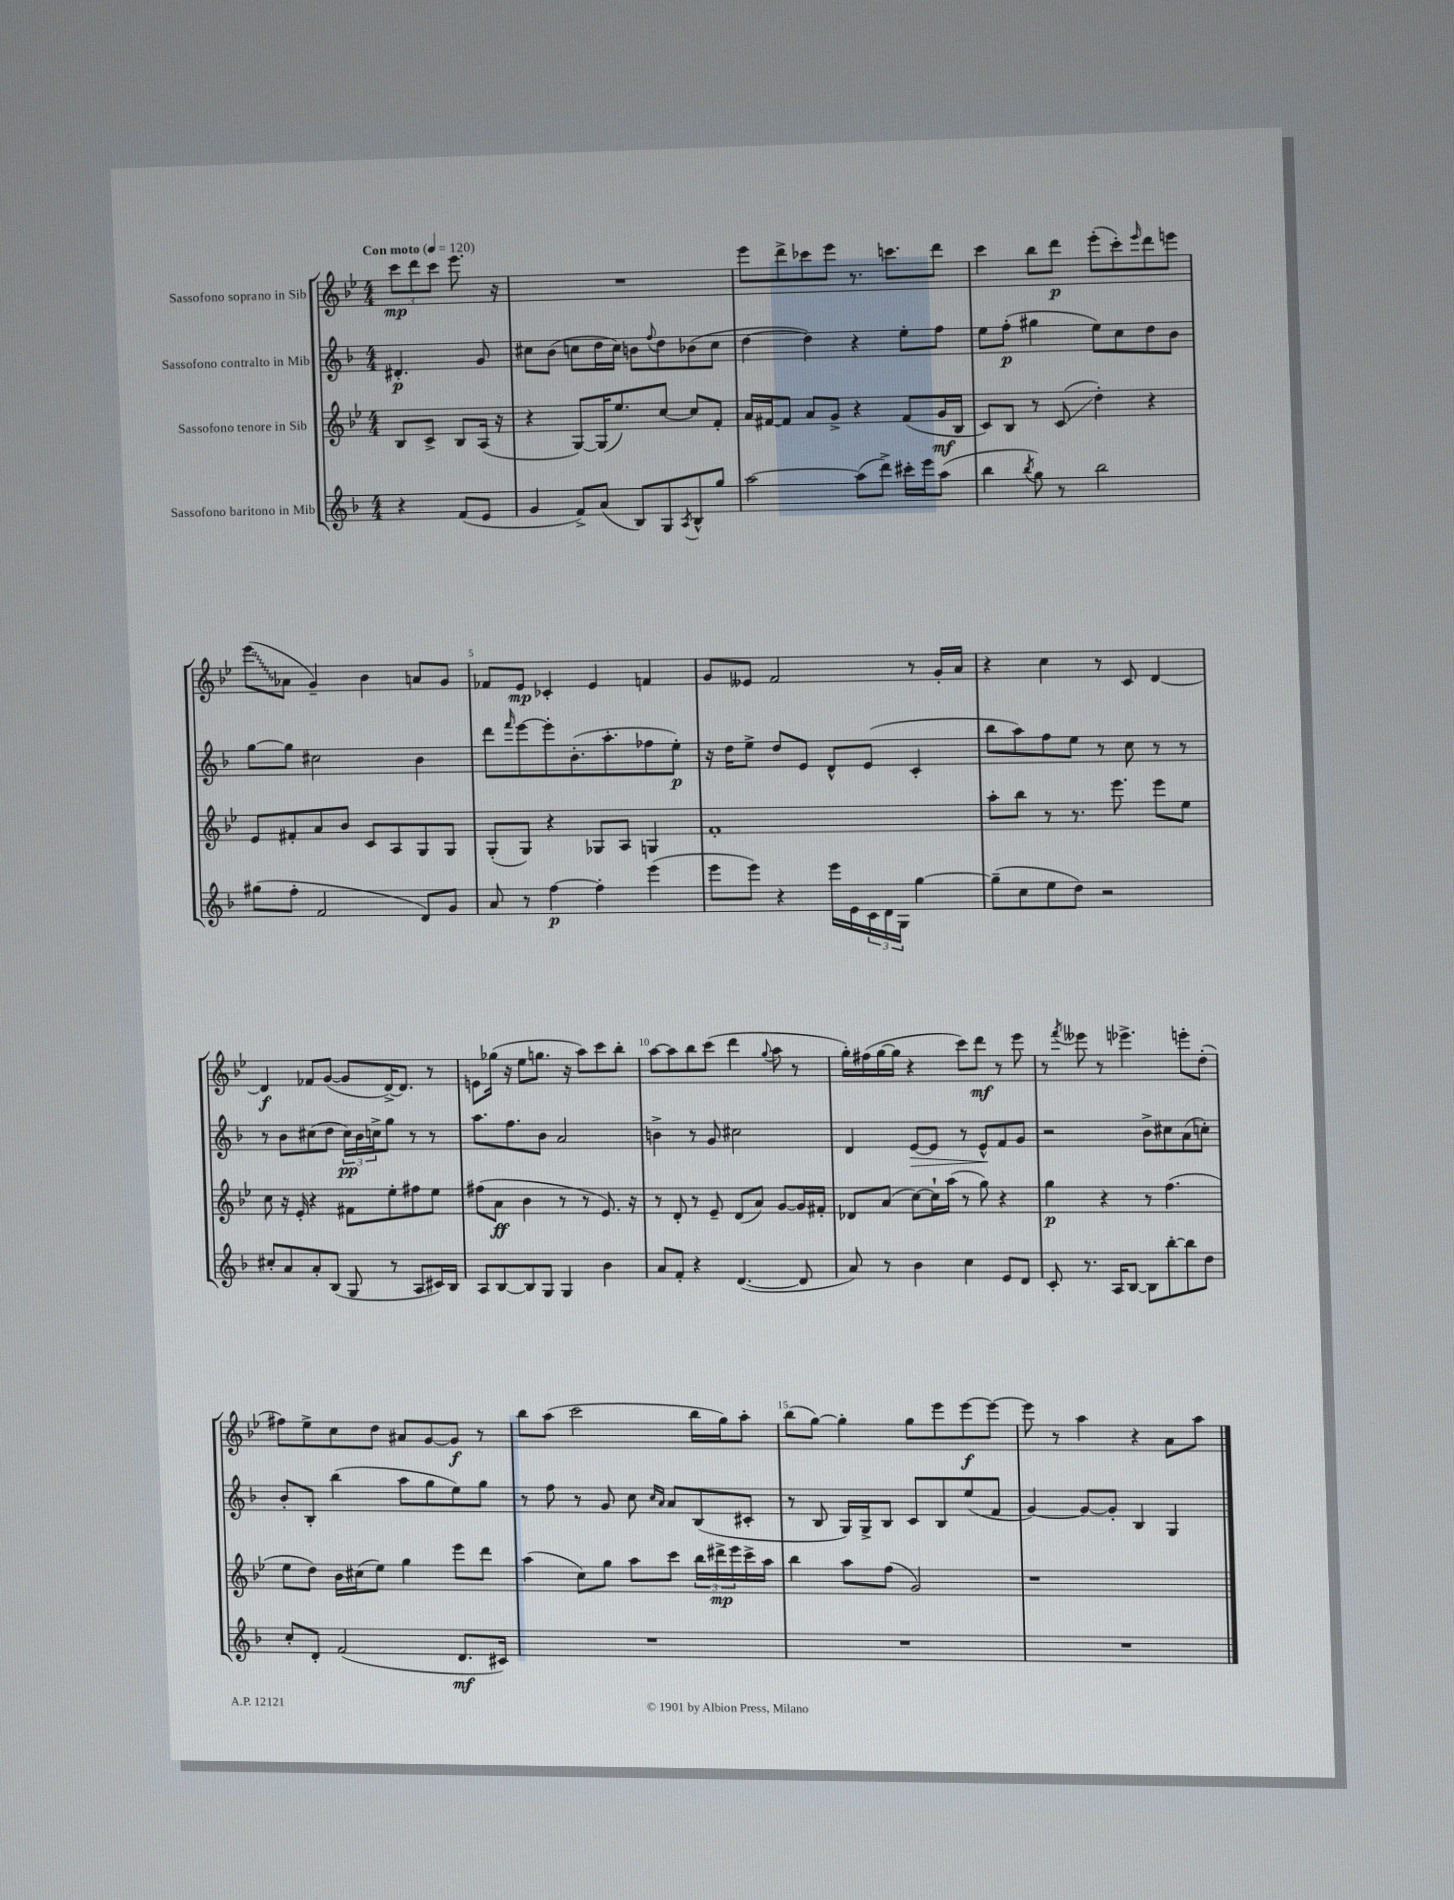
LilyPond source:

<<
\new StaffGroup <<
\new Staff = "s0" \with { instrumentName = "Sassofono soprano in Sib" } {
    \clef treble \key bes \major \numericTimeSignature \time 4/4 \partial 2 \tempo "Con moto" 4 = 120
    \tuplet 3/2 { c'''8\mp d'''8 c'''8 } ees'''8. r16 |
    R1 |
    ees'''8 d'''8-> ces'''8 ees'''8 r8. c'''8. d'''8 |
    c'''4 bes''8 d'''8\p ees'''8-.( c'''8-.) \grace { ees'''16 } d'''8 e'''8 |
    \once \override Glissando.style = #'zigzag ees'''8\glissando( aes'8 g'4--) bes'4 a'8 g'8 |
    fes'8 ees'8\mp ces'4-. ees'4 f'4 |
    g'8 eeses'8 f'2 r8 g'16-. a'16 |
    r4 c''4 r8 c'8 d'4~ |
    d'4\f fes'8 g'8~( g'8 d'16~->) d'8. r8 |
    e'8 ges''16( r16 ees''8 g''8. r16 a''8) c'''8 bes''8-. |
    a''8~ a''8 bes''8 c'''8( d'''4 \appoggiatura { g''8 } a''8 r8 |
    g''16-.) fis''16( g''16~ g''16 r4 c'''8) d'''8\mf r8 ees'''8 |
    r8 \acciaccatura { f'''8 } eeses'''8 r8 ees'''4.-> e'''8-. d''8-.( |
    fis''8) ees''8-> c''8 d''8 ais'8 g'8~ g'8\f r8 |
    bes''8 a''8( c'''2 bes''16 g''16) a''8-. |
    bes''8( g''8~) g''4-. g''8 ees'''8 ees'''8~\f ees'''8~ |
    ees'''8 r8 a''4 r4 a'8 a''8 \bar "|." |
}
\new Staff = "s1" \with { instrumentName = "Sassofono contralto in Mib" } {
    \clef treble \key f \major \numericTimeSignature \time 4/4 \partial 2
    dis'4.-.\p g'8 |
    cis''8 bes'8( c''8 d''16 c''16) b'8 \appoggiatura { f''8 } d''8 bes'8( c''8 |
    d''4~ d''4) r4 e''8-. f''8 |
    e''8 f''8-.\p( gis''4 e''8) c''8 d''8 bes'8 |
    g''8~ g''8 cis''2 bes'4 |
    d'''8 \grace { f'''16 } e'''8~ e'''8-. bes'8.-.( a''8.-. fes''8 e''8-.\p) |
    r16 d''16 e''8-> d''8 e'8 d'8-^ e'8( c'4-. |
    bes''8 a''8) f''8 e''8 r8 c''8 r8 r8 |
    r8 bes'8 cis''8( d''8 \tuplet 3/2 { cis''16\pp) bes'16 c''16-> } g''8 r8 r8 |
    a''8. f''8. bes'8 a'2 |
    b'4-> r8 g'8 cis''2 |
    d'4 e'8~\> e'8 r8 e'8-^\! f'8 g'8 |
    r2 bes'8-> cis''8 a'8( c''8-.) |
    bes'8-. bes8-. bes''4( a''8 g''8 e''8) g''8 |
    r8 f''8 r8 g'8 c''8 \grace { c''16 a'16 } a'8 bes8( cis'8-. |
    r8 bes8 g16) g16-> bes8 c'8 bes8 e''8( f'8 |
    g'4~) g'8~ g'8-. bes4 g4 \bar "|." |
}
\new Staff = "s2" \with { instrumentName = "Sassofono tenore in Sib" } {
    \clef treble \key bes \major \numericTimeSignature \time 4/4 \partial 2
    bes8 c'8-> bes8 a16( r16 |
    r4 g8~) g16( ees''8.) c''8~ c''8 f'8-. |
    a'16 fis'16~ fis'8 a'8 g'8-> r4 fis'8( g'16\mf bes16 |
    c'8) bes8 r8 c'8\glissando( d''4-.) r4 |
    ees'8 fis'8-. a'8 bes'8 c'8 a8 g8 g8 |
    g8-.( g8) r4 ges8 a8 g4 |
    f'1-. |
    a''8-. bes''8 r8 r8. ees'''8. ees'''8 ees''8 |
    c''8 r16 ees'16-. r4 fis'8 ees''8-. fis''8 ees''8 |
    fis''8( a'8\ff bes'4 r8 r8 ees'8.) r16 |
    r8 d'8-. r8 ees'8-- d'8( a'8) g'8~ g'16 fis'16-. |
    des'8 a'8( c''8~) c''16-! a''16( r8 g''8) r4 |
    g''4\p r4 r8 f''4.( |
    ees''8 d''8) bes'16 cis''16( ees''8) g''4 ees'''8 d'''8 |
    a''4( c''8) g''8 a''8 c'''8 \tuplet 3/2 { bes''16 dis'''16->\mp ees'''16 } c'''16-> a''16 |
    bes''4 a''8 f''8( g'2) |
    r1 \bar "|." |
}
\new Staff = "s3" \with { instrumentName = "Sassofono baritono in Mib" } {
    \clef treble \key f \major \numericTimeSignature \time 4/4 \partial 2
    r4 f'8( e'8 |
    g'4 f'8->) a'8( bes8) g8 \acciaccatura { a8 } bes8-^ g''8 |
    a''2~ a''8( d'''8->) cis'''16-. e'''16 a''8( |
    bes''4 \acciaccatura { bes''8 } g''8) r8 bes''2 |
    gis''8( f''8-. f'2 d'8) g'8 |
    a'8 r8 f''4~\p f''4-. e'''4( |
    e'''8 e'''8) r4 e'''16 e'16 \tuplet 3/2 { c'16 d'16 g16 } g''4~ |
    g''8--( c''8 e''8 d''8) r2 |
    cis''8-. a'8 a'8-. bes8( g8 r8 a8 cis'16) bes16 |
    a8 bes8~ bes8 g8 g4 bes'4 |
    a'8 f'8-. r4 d'4.~( d'8 |
    a'8) r8 bes'4 c''4 e'8 d'8 |
    c'8-. r8. a16 bes8~ bes8 bes''8~-. bes''8 d''8 |
    c''8-. d'8-. f'2( d'8.\mf cis'16) |
    R1 |
    R1 |
    R1 \bar "|." |
}
>>
>>
\layout { \context { \Score \override BarNumber.break-visibility = ##(#f #t #t) barNumberVisibility = #(every-nth-bar-number-visible 5) } }
